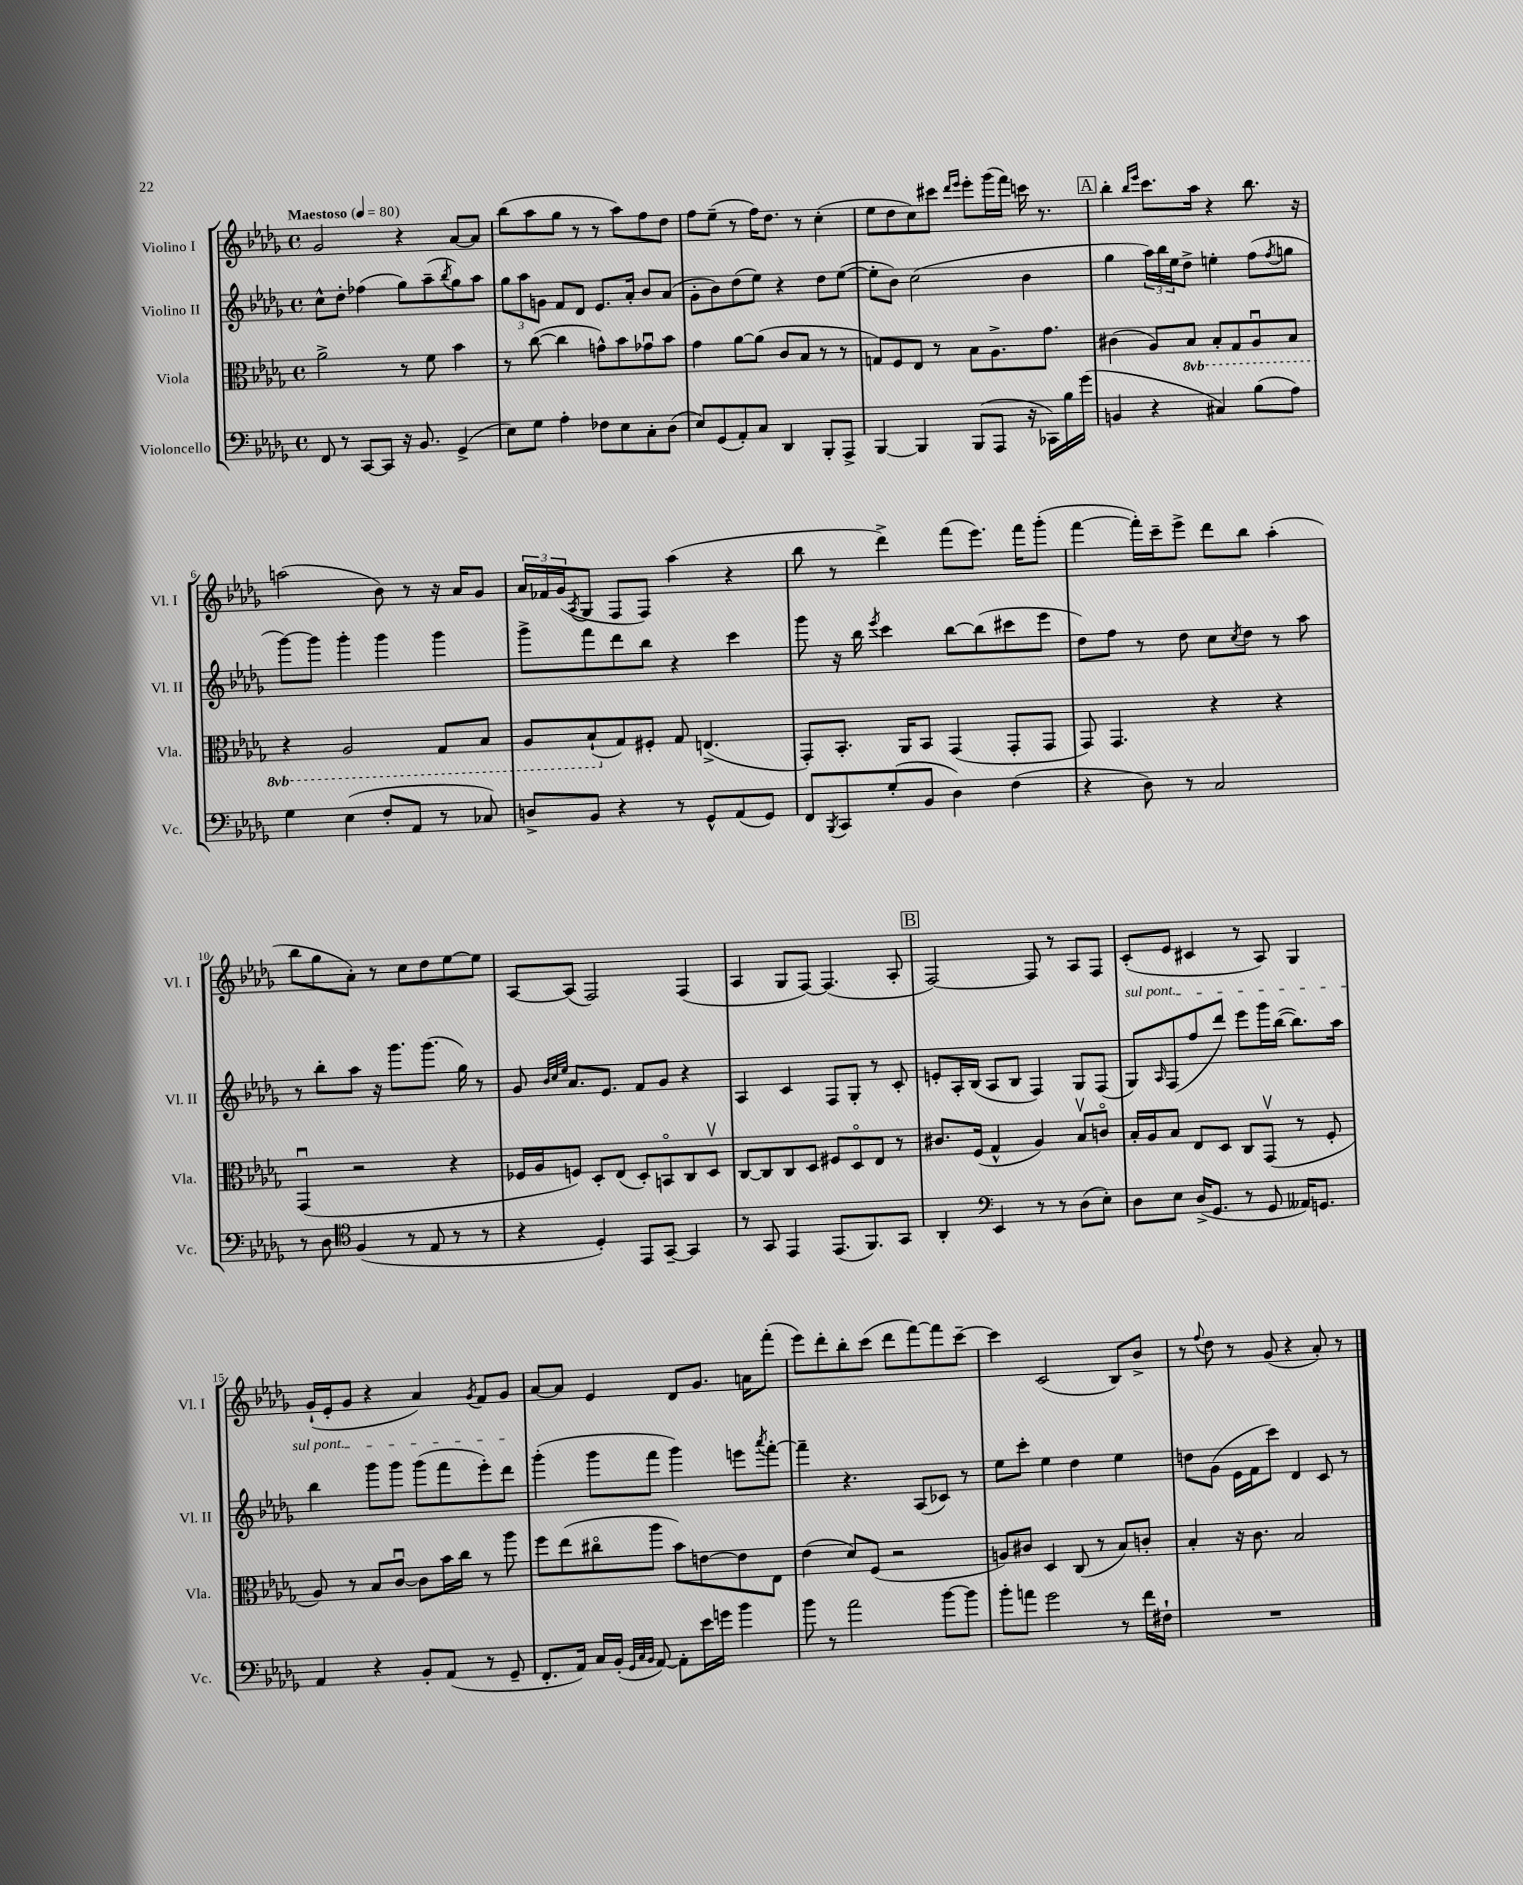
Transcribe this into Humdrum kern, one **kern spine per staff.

**kern	**kern	**kern	**kern
*staff4	*staff3	*staff2	*staff1
*clefF4	*clefC3	*clefG2	*clefG2
*k[b-e-a-d-g-]	*k[b-e-a-d-g-]	*k[b-e-a-d-g-]	*k[b-e-a-d-g-]
*M4/4	*M4/4	*M4/4	*M4/4
*met(c)	*met(c)	*met(c)	*met(c)
*MM80	*MM80	*MM80	*MM80
8FF	2a-^	8cc^^	2g-
8r	.	8dd-'	.
[8CC	.	(4ff-	.
8CC]	.	.	.
16r	8r	8gg-)	4r
8.BB-	.	.	.
.	8f	(8aa-~	.
.	.	8qbb-	.
(4GG-^	4b-	8gg-)	[8a-
.	.	8aa-	8a-]
=	=	=	=
8E-)	8r	12gg-	(8bb-
.	.	12aa-	.
8G-	([8cc	.	8aa-
.	.	12g	.
4A-'	4cc]	8f	8gg-
.	.	8d-	8r
8F-	8g^^)	8.e-	8r
8E-	8b-	.	8aa-)
.	.	16a-'	.
8C'	8g-u	8b-	8ff
(8D-	8b-	(8a-	8dd-
=	=	=	=
8E-)	4g-	8g-'	8ff
(8GG-	.	8b-)	(8ee-~
8AA-')	[8a-	(8dd-	8r
8C	(8a-]	8ee-)	16ff)
.	.	.	8.dd-
4DD-	8c	4r	.
.	8B-	.	8r
8BBB-'	8r	8dd-	(4cc'
8AAA-^	8r	([8ee-	.
=	=	=	=
[4BBB-	8G)	8ee-']	8ee-
.	8F	8b-)	8dd-
4BBB-]	8E-	(2cc	8cc)
.	8r	.	8ccc#
.	.	.	16qqddd-
.	.	.	16qqeee-
(8BBB-	8B-	.	8eee-'
8AAA-	8.A-^	.	(16ggg-
.	.	.	16fff)
16r	.	4b-	16ccc
16CC-)	8.g-	.	8.r
16B-	.	.	.
(16g-	.	.	.
=	=	=	=
4BB	(4c#	4gg-	4bb-'
.	.	.	16qqbb-
.	.	.	16qqeee-
4r	8A-)	24aa-)	8.ccc
.	.	24bb-	.
.	.	24ee-	.
.	8BB-	8dd-^	.
.	.	.	16aa-
4C#)	8BB-'	4ee'	4r
.	8GG-	.	.
(8B-	8AA-u	(8ff	8.bb-
.	.	8qff	.
8A-)	8BB-	8gg	.
.	.	.	16r
=	=	=	=
4G-	4r	[8ggg-)	(2aa
.	.	8ggg-]	.
(4E-	2AA-	4ggg-'	.
8F'	.	4ggg-	8b-)
8AA-	.	.	8r
8r	8GG-	4ggg-	16r
.	.	.	16a-
8C-)	8BB-	.	8g-
=	=	=	=
8D^	8AA-	8ggg-^	24a-
.	.	.	24f-
.	.	.	(24g-
.	.	.	8qA-
8BB-	(8BB-`	8fff	8G-
4r	8G-)	8ddd-	8F
.	8F#'	8bb-	8F)
8r	8G-	4r	(4aa-
8GG-^^	(4.E^	.	.
(8AA-	.	4ccc	4r
8GG-)	.	.	.
=	=	=	=
8FF	8GG-')	8ggg-	8bb-
8qBBB-	.	.	.
8CC	8.BB-'	16r	8r
.	.	16bb-	.
.	.	8qeee-	.
(8G-'	.	4ccc	4ddd-^)
.	16AA-	.	.
8BB-	8BB-	.	.
4D-)	(4GG-	[8bb-	(8fff
.	.	(8bb-]	8.eee-)
(4F	8GG-'	8ccc#	.
.	.	.	16fff
.	8GG-	8eee-	(8ggg-'
=	=	=	=
4r	8GG-)	8dd-)	[4fff
.	4.GG-	8ff	.
8D-)	.	8r	16fff'])
.	.	.	16ccc~
8r	.	8dd-	8eee-^
2C	4r	8cc	8ddd-
.	.	8qcc	.
.	.	8dd-	8bb-
.	4r	8r	(4aa-'
.	.	8aa-	.
=	=	=	=
8r	(4GG-u	8r	8bb-
8D-	.	8bb-'	8gg-
*clefC4	*	*	*
(4F	2r	8aa-	8a-')
.	.	16r	8r
.	.	8.ggg-	.
8r	.	.	8cc
8E-	.	(8.ggg-	8dd-
8r	4r	.	[8ee-
.	.	16gg-)	.
8r	.	8r	8ee-]
=	=	=	=
4r	16F-	8g-	[8A-
.	16A-	.	.
.	.	32qqb-	.
.	.	32qqcc	.
.	.	32qqee-	.
.	8F)	8.a-	(8A-]
4D-')	8D-'	.	2F)
.	.	8.e-	.
.	(8E-	.	.
8EE-	8D-')	8f	.
[8GG-~	8BBo	8g-	.
4GG-]	8C	4r	(4F
.	8D-v	.	.
=	=	=	=
8r	[8C	4A-	4A-
8GG-	8C]	.	.
4EE-	8C	4c	8G-
.	8D-	.	[8F)
(8.EE-	8F#	8F	(4.F]
.	8D-o	8G-'	.
8.FF)	.	.	.
.	8E-	8r	.
8GG-	8r	8c'	8A-'
=	=	=	=
4AA-'	8.c#	8e'	[2F)
.	.	16A-'	.
.	(16F	(16B-	.
*clefF4	*	*	*
4EE-	4G-^^	8A-	.
.	.	8B-	.
8r	4A-)	4F)	8F]
8r	.	.	8r
(8D-	8B-v	8G-	8A-
8E-')	8co	(8F	8F
=	=	=	=
8D-	16B-'	8G-)	(8c'
.	16A-	.	.
.	.	16qqA-	.
8E-	8B-	(8F	8e-
(16D-^	8E-	8ff	4c#
8.GG-	.	.	.
.	8D-	8ddd-)	.
8r	8C	8eee-	8r
8GG-	(8GG-v	16ggg-	8A-)
.	.	([16bb-	.
16AA--)	8r	8.bb-])	4G-
8.GG	.	.	.
.	8F'	.	.
.	.	16aa-	.
=	=	=	=
4AA-	8A-)	4bb-	(16g-`
.	.	.	16e-'
.	8r	.	8g-
4r	8B-	8ggg-	4r
.	[8cu	8ggg-	.
8BB-'	8c]	(8ggg-	4a-)
(8AA-	16b-	8fff	.
.	16cc	.	.
.	.	.	8qg-
8r	8r	8eee-')	8f
8GG-~	8aa-	8ddd-	8g-
=	=	=	=
8.FF'	8ff	(4ggg-'	[8a-
.	(8ee-	.	8a-]
16AA-)	.	.	.
16C	8cc#o	8ggg-	4e-
(16BB-'	.	.	.
32qqGG-	.	.	.
32qqC	.	.	.
32qqBB-	.	.	.
[8AA-)	8aa-	8fff	.
8AA-']	8b-)	4ggg-)	8d-
16e-	[8e	.	8.g-
16g	.	.	.
4b-	8e]	8eee	.
.	.	.	16a
.	.	8qaaa-	.
.	8E-	[8fff'	(8fff'
=	=	=	=
8b-	(4e-	4fff~]	8eee-)
8r	.	.	8ddd-'
2a-	8d-)	4.r	8bb-'
.	(8F	.	(8ccc
.	2r	.	8ddd-
.	.	(8A-	[8fff)
[8b-	.	8c-)	8fff]
8b-]	.	8r	[8ccc~
=	=	=	=
8b-'	8A)	8ee-	4ccc]
8a	8c#	8ccc'	.
2g-	4D-	4ee-	(2c
.	(8C	4dd-	.
.	8r	.	.
8r	8B-)	4ee-	8B-)
16f	8c'	.	8b-^
16F#`	.	.	.
=	=	=	=
1r	4B-'	8dd	8r
.	.	.	8qqff
.	.	(8g-	8dd-
.	16r	16e-	8r
.	8.c	16f	.
.	.	8ccc)	(8g-
.	2B-	4d-	4r
.	.	8c	8a-')
.	.	8r	8r
==	==	==	==
*-	*-	*-	*-
